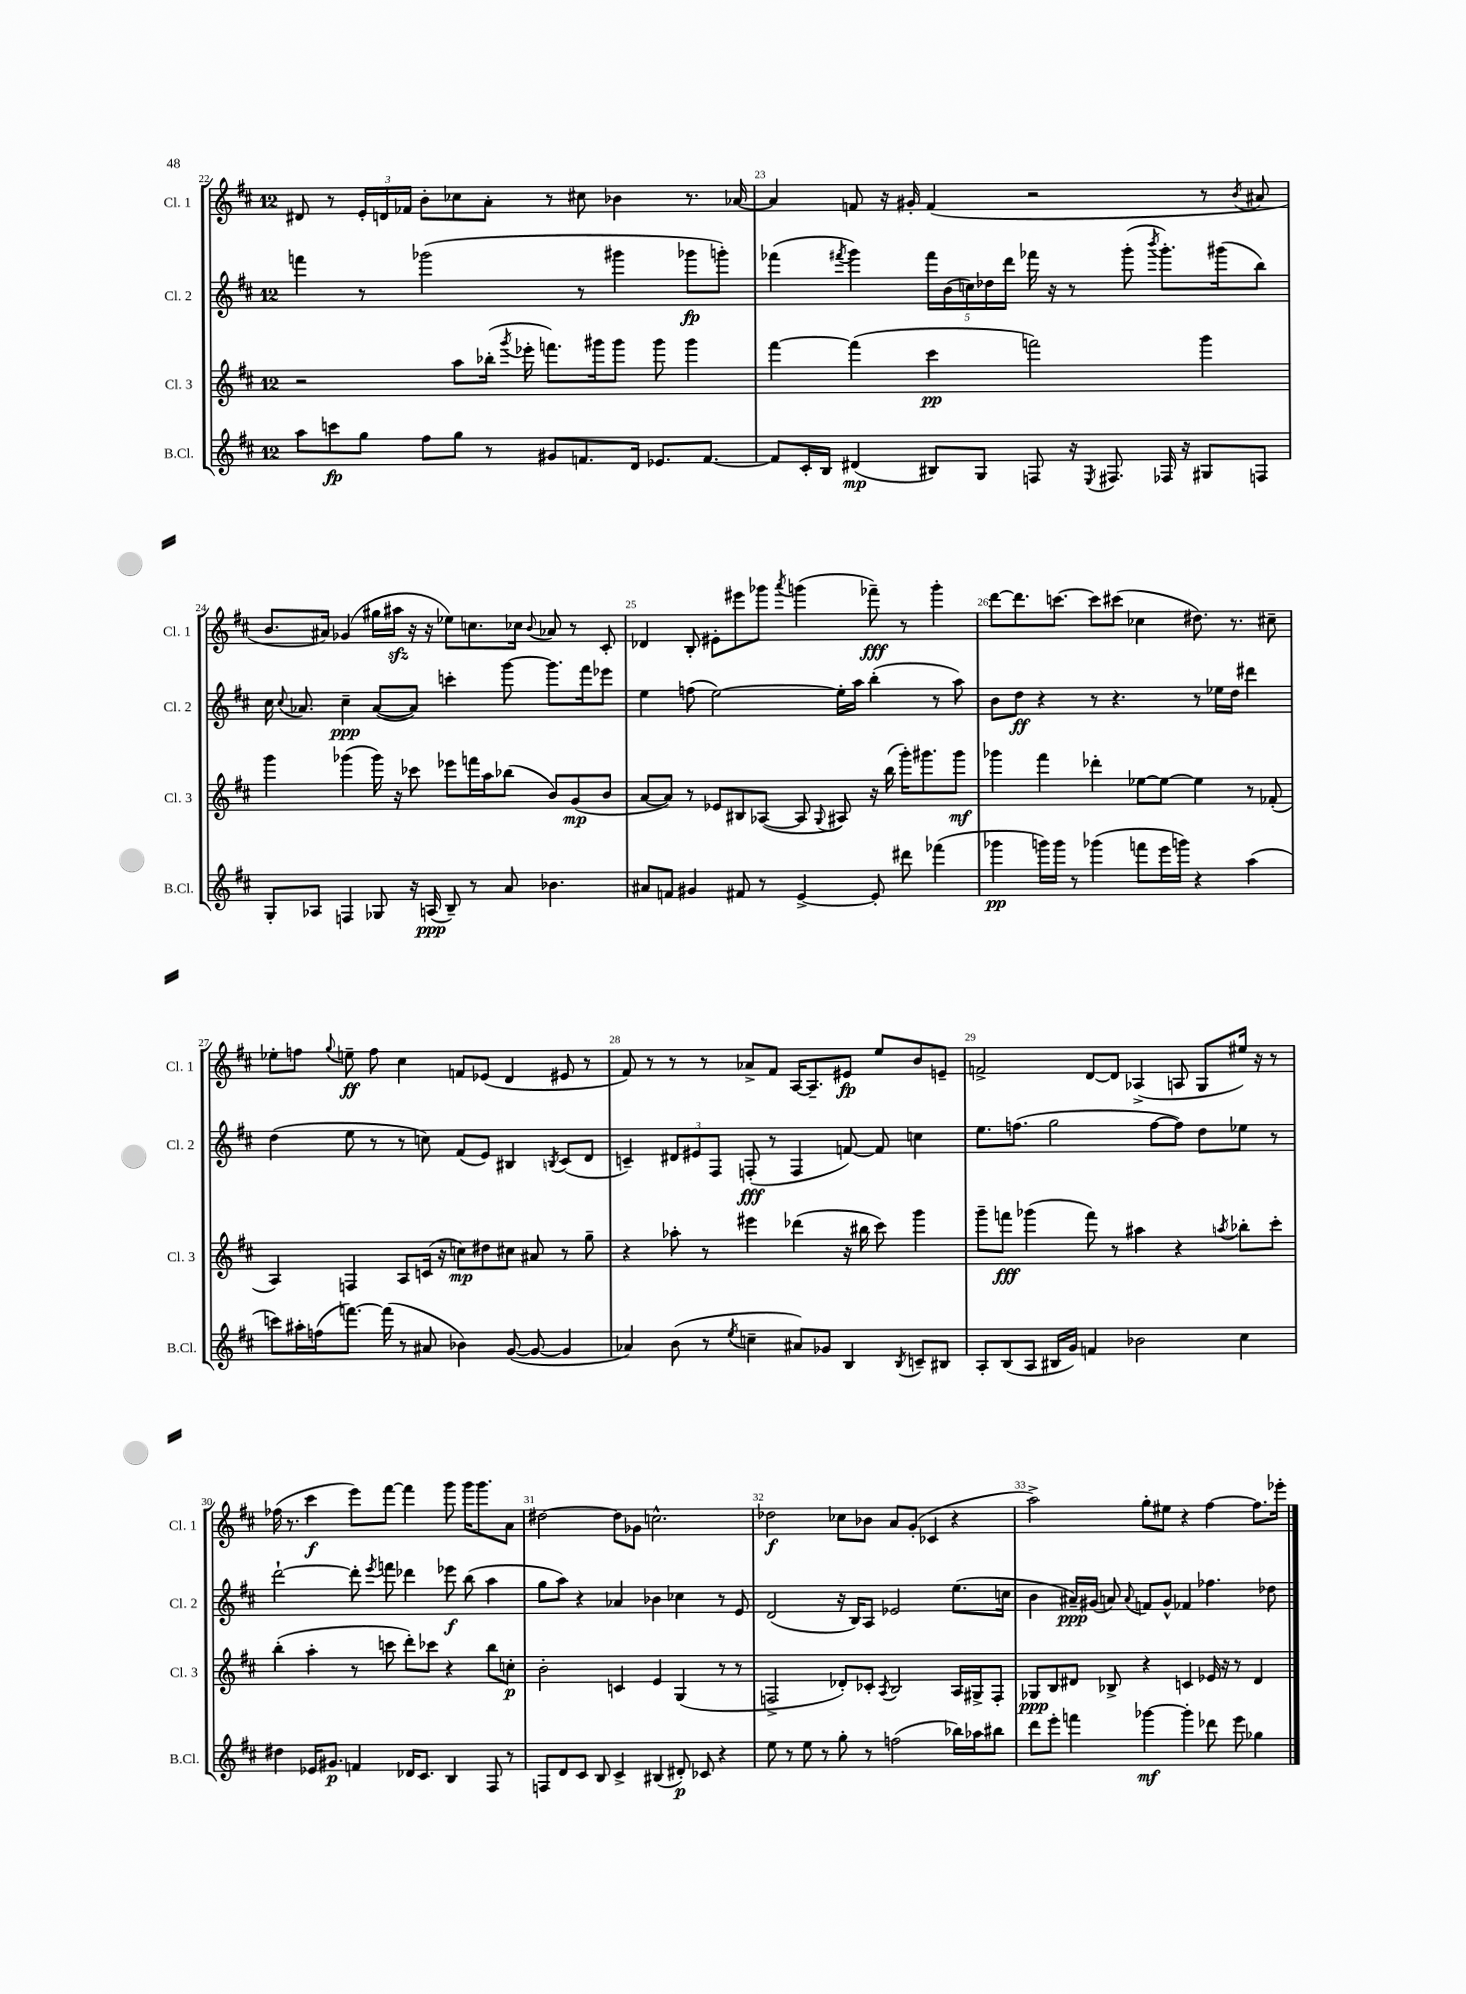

**kern	**kern	**kern	**kern
*staff4	*staff3	*staff2	*staff1
*clefG2	*clefG2	*clefG2	*clefG2
*k[f#c#]	*k[f#c#]	*k[f#c#]	*k[f#c#]
*M12/8	*M12/8	*M12/8	*M12/8
8aa\L	2r	4fff\	8d#/
8ccc\	.	.	8r
8gg\J	.	8r	24e'/LL
.	.	.	24d/
.	.	.	24f-/JJ
8ff#\L	.	(2ggg-\	8b'\L
8gg\J	8aa\L	.	8cc-\
8r	(16bb-'\Jk	.	8a'\J
.	8qggg/	.	.
.	16eee-'\	.	.
8g#/L	8.fff\L)	.	8r
8.f/	.	8r	8cc#\
.	16ggg#\k	.	.
.	8ggg#\J	4ggg#\	4b-\
16d/Jk	.	.	.
8.e-/L	8ggg#\	.	.
.	4ggg#\	8ggg-\L	8.r
[8.f/J	.	.	.
.	.	8ggg'\J)	.
.	.	.	[16a-/
=	=	=	=
8f/]L	[4fff#\	(4fff-\	4a-/]
16c#'/L	.	.	.
16B/JJ	.	.	.
.	.	8qfff#/	.
(4d#/	(4fff#\]	4ggg\)	8f/
.	.	.	16r
.	.	.	16g#'/
8B#/L)	4ccc#\	20fff#\LL	(4f/
.	.	(20b\	.
.	.	20cc\)	.
8G/J	.	.	.
.	.	20dd-\	.
.	.	20ddd\JJ	.
8F/	2fff\)	16fff-\	2r
.	.	16r	.
16r	.	8r	.
8qE/	.	.	.
8.F#/	.	.	.
.	.	(8ggg'\	.
.	.	8qbbb/	.
16F-/	.	8.ggg'\L)	.
16r	.	.	.
8G#/L	4ggg\	.	8r
.	.	(16ggg#\k	.
.	.	.	8qb/
8F/J	.	8bb\J)	8a#/
=	=	=	=
8G'/L	4ggg\	16cc#\	8.b/L
.	.	8qqcc#/	.
.	.	8.a-/	.
8A-/J	.	.	.
.	.	.	16a#/Jk)
4F/	(4ggg-\	4cc#~\	(4g-/
8G-/	16ggg-\)	([8a-/L	16gg#\LL
.	16r	.	16aa#\JJ
16r	8ccc-\	8a-/]J)	16r
(16A/	.	.	16r
8B~/)	8eee-\L	4ccc'\	8ee-\L)
8r	16fff\L	.	8.cc\
.	16aa\J	.	.
8a/	(8bb-\J	[8ggg\	.
.	.	.	16cc-\Jk
.	.	.	8qqb/
4.b-\	8b/L)	8.ggg\]L	8a-/
.	(8g/	.	8r
.	.	16fff#\k	.
.	8b/J	8eee-\J	8c#'/
=	=	=	=
8a#/L	[8a/L	4ee\	4d-/
8f/J	8a/]J)	.	.
4g#/	8r	(8ff\	8B'/
.	8e-/L	[2ee\)	8e#'\L
8f#/	8B#/	.	8eee#\
8r	([8A-/J	.	8ggg-\J
.	.	.	8qaaa/
[4e^/	8A-/]	.	(4ggg\
.	8qqG/	.	.
.	8A#/)	16ee'\]LL	.
.	.	16aa\JJ	.
8e'/]	16r	(4bb'\	8fff-~\)
.	(16bb\	.	.
8ddd#\	16ggg'\LK)	.	8r
.	8.ggg#\	.	.
(4fff-\	.	8r	4ggg'\
.	8ggg#\J	8aa\)	.
=	=	=	=
4ggg-\	4ggg-\	8b\L	[8ddd\L
.	.	8dd\J	8.ddd\]
16ggg\LL)	4fff#\	4r	.
16ggg\JJ	.	.	[8.ccc\J
8r	.	.	.
(4ggg-\	4ddd-'\	8r	8ccc\]L
.	.	4.r	(8ccc#\J
8fff\L	[8ee-\L	.	4cc-\
16eee\L	8ee-\_J	.	.
16ggg\JJ)	.	.	.
4r	4ee-\]	8r	8.dd#\)
.	.	16ee-\LL	.
.	.	16dd\JJ	8.r
(4aa\	8r	4ddd#\	.
.	(8f-'/	.	8cc#~\
=	=	=	=
8ccc\L)	4A/)	(4dd\	8ee-'\L
16aa#'\L	.	.	8ff\J
(16ff\J	.	.	.
.	.	.	8qqgg/
[8.fff\J)	4F/	8ee\	8ee~\
.	.	8r	8ff\
(16fff\]	.	.	.
8r	8A/L	8r	4cc#\
8a#/	(16c/Jk	8cc\)	.
.	16r	.	.
4b-\)	8cc\L)	(8f#/L	8f/L
.	8dd#\	8e/J)	(8e-/J
([8g/	8cc#\J	4B#/	4d/
8g/_	8a#/	.	.
.	.	8qB/	.
4g/]	8r	(8c#/L	8e#/
.	8gg~\	8d/J	8r
=	=	=	=
4a-/)	4r	4c~/)	8f#/)
.	.	.	8r
(8b\	8aa-'\	12d#/L	8r
.	.	12e#/	.
8r	8r	.	8r
.	.	12F#/J	.
8qee/	.	.	.
4cc~\	4eee#\	(8F'/	8a-^/L
.	.	8r	8f#/J
8a#/L)	(4ddd-\	4F/	[16A/LK
.	.	.	8.A~/]
8g-/J	.	.	.
4B/	16r	[8f/)	8e#/J
.	16bb#\	.	.
.	8ccc#\)	8f/]	8ee/L
8qB/	.	.	.
8c~/L	4ggg\	4cc\	8b/
8B#/J	.	.	8e~/J
=	=	=	=
8A'/L	8ggg~\L	8.ee\L	2f^/
(8B/	8fff\J	.	.
.	.	(8.ff\J	.
8A/J	(4ggg-\	.	.
16B#/LL	.	2gg\	.
16g/JJ)	.	.	.
4f/	8fff\)	.	[8d/L
.	8r	.	8d/]J
2b-\	4aa#\	.	(4A-^/
.	.	[8ff\L	.
.	4r	8ff\]J)	8A/
.	.	8dd\L	8G/L
.	8qaa/	.	.
4cc#\	8bb-'\L	8ee-\J	16ee#/Jk)
.	.	.	16r
.	8ccc#'\J	8r	8r
=	=	=	=
4dd#\	(4bb'\	[2ddd`\	(16ff-\
.	.	.	8.r
16e-/LK	4aa'\	.	4ccc#\
8.g#/J	.	.	.
4f/	8r	8ddd'\]	8eee\L)
.	.	8qeee/	.
.	8ccc\	8fff\	[8fff#\J
16d-/LK	8ddd'\L)	4ddd-\	4fff#\]
8.c#/J	.	.	.
.	8ccc-\J	.	.
4B/	4r	8eee-\	8ggg\
.	.	(8bb\	16ggg\LK
.	.	.	8.ggg\
8F#/	8bb\L	4aa\	.
8r	8cc'\J	.	8a\J
=	=	=	=
8F/L	2b'\	8gg\L	[2dd#\
8d/	.	8aa\J)	.
8c#/J	.	4r	.
8B/	.	.	.
4c#^/	4c/	4a-/	8dd#\]L
.	.	.	8g-\J
(4B#/	4e/	4b-\	2.cc^^\
8d#'/)	(4G/	4cc-\	.
8c-/	.	.	.
4r	8r	8r	.
.	8r	8e/	.
=	=	=	=
8ee\	2F^/	(2d/	2dd-\
8r	.	.	.
8ee\	.	.	.
8r	.	.	.
8gg'\	8d-'/L)	16r	8cc-\L
.	.	16B/LK)	.
8r	8c-'/J	8A/J	8b-\J
.	8qA/	.	.
(2ff\	2B/	2e-/	8a/L
.	.	.	(8g'/J
.	.	.	4c-/
16bb-\LL)	16A/LL	(8.ee\L	4r
16aa-\J	16G#^/J	.	.
8bb#\J	8F'/J	.	.
.	.	16cc\Jk	.
=	=	=	=
8ddd\L	8G-/L	4b\	2aa^\)
8eee'\J	8B/	.	.
4fff\	8d#/J	16a#~/LL)	.
.	.	(16g#/JJ	.
.	8B-^/	8a/)	.
.	.	8qqa/	.
[4ggg-\	4r	8f/L	8gg'\L
.	.	8g#^^/J	8ee#\J
4ggg-'\]	4c/	4f-/	4r
8ddd-\	16e-/	4.ff-\	[4ff#\
.	16r	.	.
8eee\	8r	.	.
4gg-\	4d#/	.	8.ff#\]L
.	.	8dd-\	.
.	.	.	16eee-'\Jk
==	==	==	==
*-	*-	*-	*-
